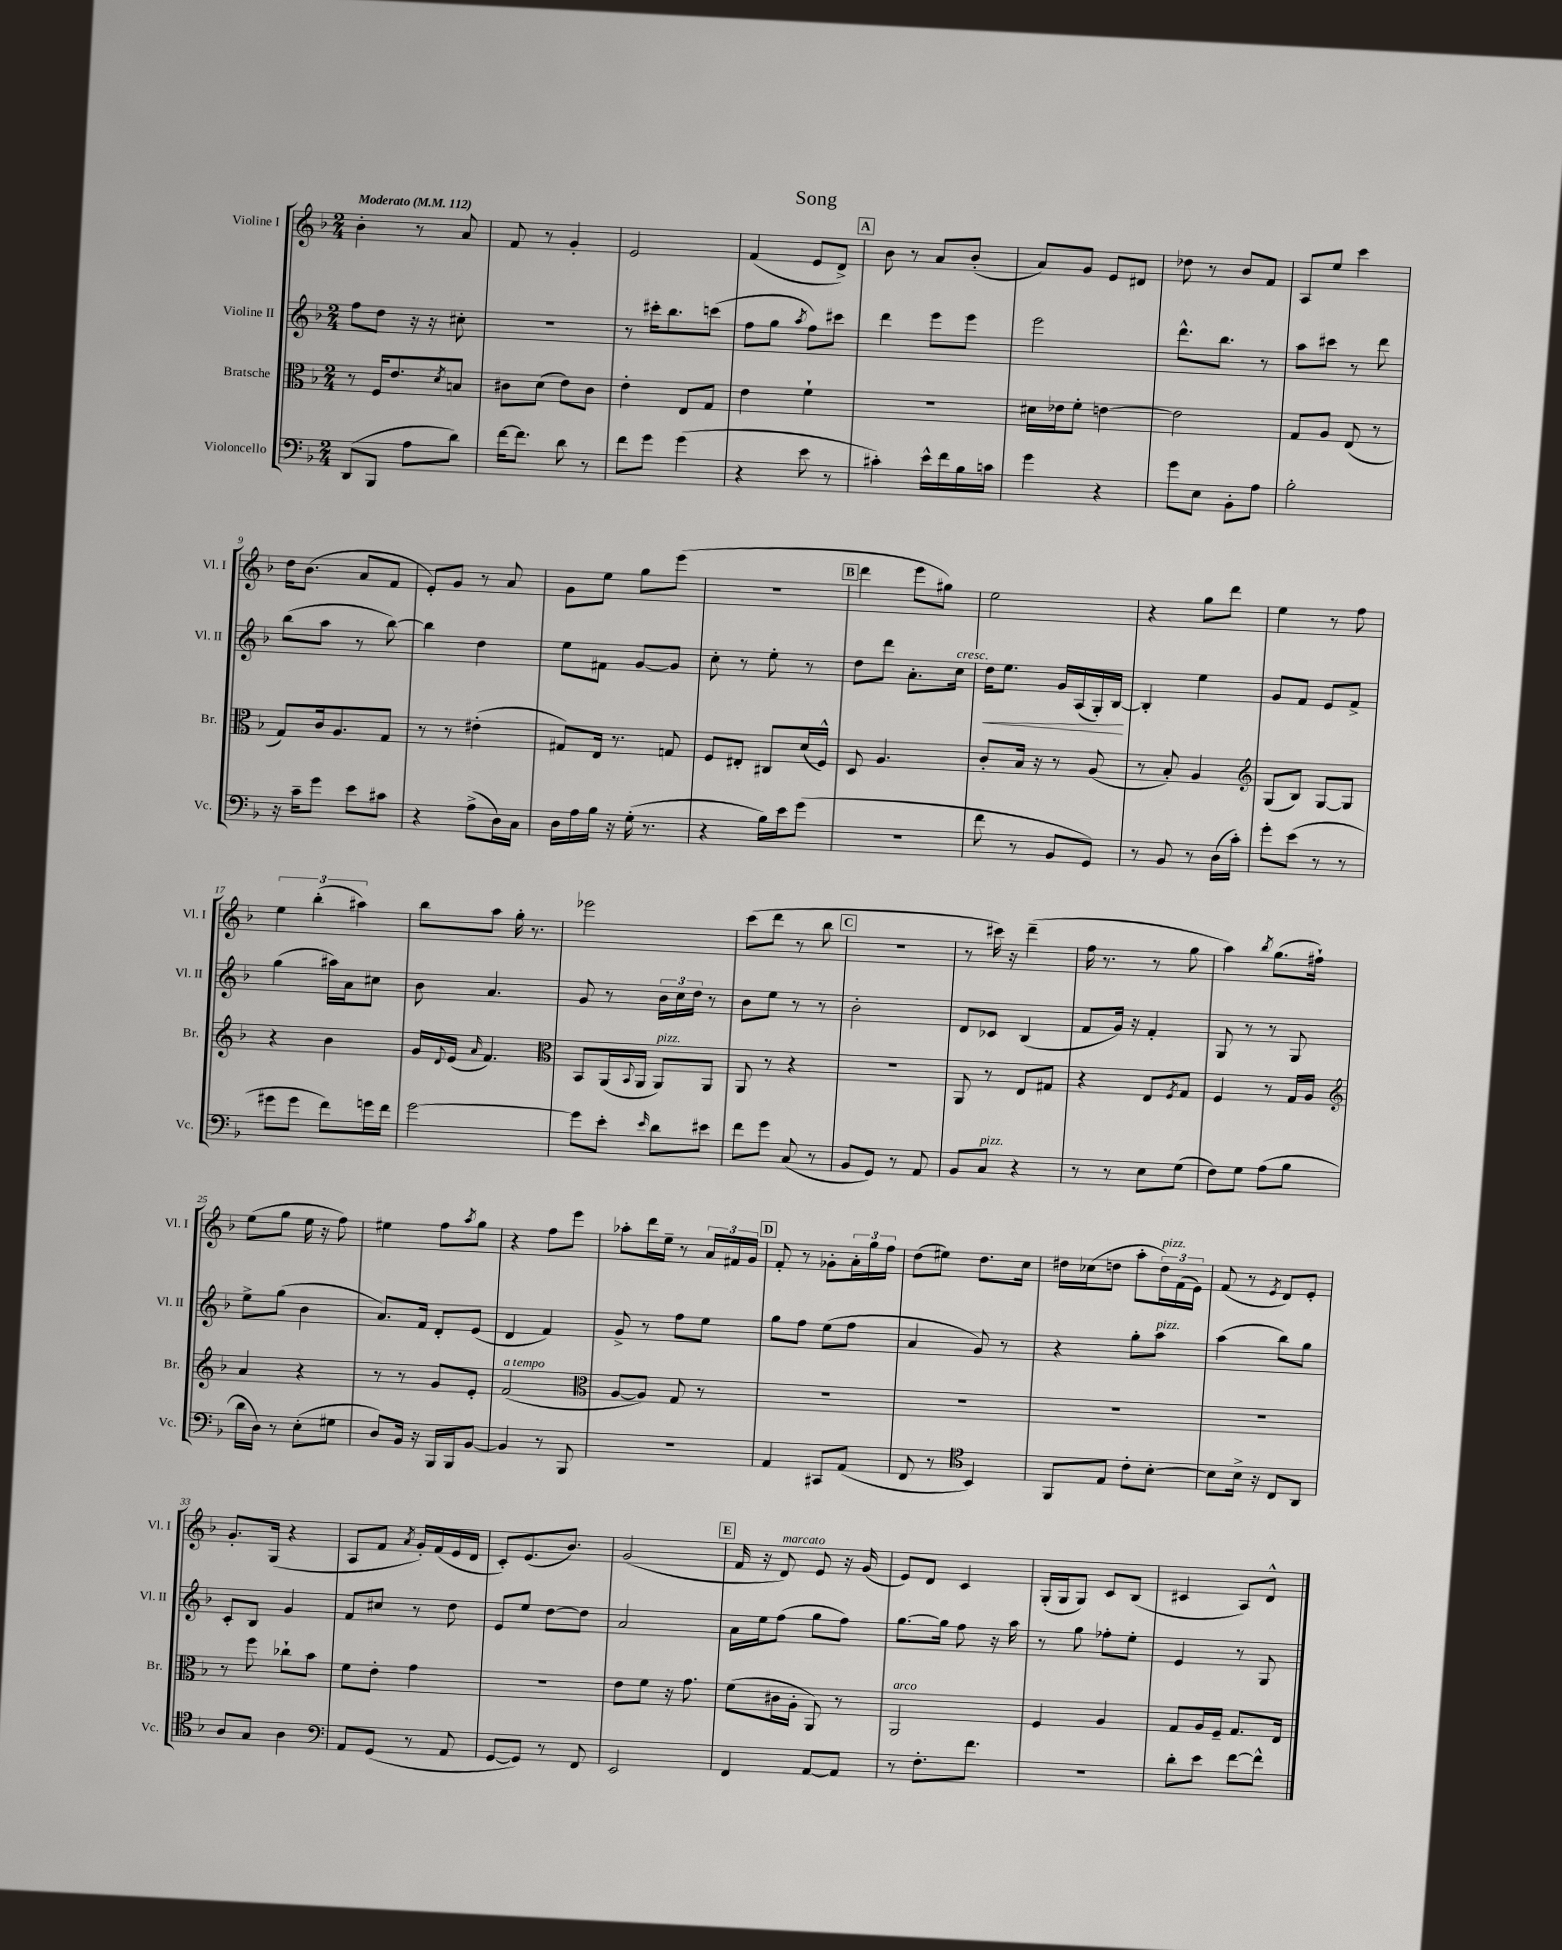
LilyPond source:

\header { title = "Song" }
<<
\new StaffGroup <<
\new Staff = "s0" \with { instrumentName = "Violine I" shortInstrumentName = "Vl. I" } {
    \clef treble \key f \major \numericTimeSignature \time 2/4 \tempo "Moderato" 4 = 112
    bes'4-. r8 a'8 |
    f'8 r8 g'4-. |
    e'2 |
    f'4( e'8 d'8->) |
    \mark \markup { \box "A" } bes'8 r8 a'8 bes'8-.( |
    a'8) g'8 e'8 dis'8 |
    des''8 r8 bes'8 f'8 |
    a8 e''8 c'''4 |
    d''16 bes'8.( a'8 f'8 |
    e'8-.) g'8 r8 a'8 |
    g'8 e''8 g''8 e'''8( |
    R2 |
    \mark \markup { \box "B" } d'''4 e'''8 gis''8) |
    e''2 |
    r4 g''8 d'''8 |
    e''4 r8 f''8 |
    \tuplet 3/2 { e''4 bes''4-.( ais''4) } |
    bes''8 a''8 g''16-. r8. |
    ees'''2 |
    c'''8( d'''8 r8 bes''8 |
    \mark \markup { \box "C" } R2 |
    r8 cis'''16) r16 d'''4--( |
    f''16 r8. r8 g''8 |
    a''4) \acciaccatura { bes''8 } g''8.( fis''16-!) |
    e''8( g''8 e''16 r16 f''8) |
    eis''4 f''8 \acciaccatura { a''8 } g''8 |
    r4 f''8 e'''8 |
    aes''8-. d'''16 e''16-- r8 \tuplet 3/2 { a'16 fis'16 g'16 } |
    \mark \markup { \box "D" } f'8-. r8 ges'8-. \tuplet 3/2 { a'16-. g''16 f''16 } |
    d''8( eis''8) d''8. c''16 |
    dis''16 ces''16( d''8 a''8-. \tuplet 3/2 { d''16^\markup { \italic "pizz." }) f'16( e'16) } |
    f'8( r8 \acciaccatura { e'8 } d'8) e'8-. |
    g'8.-. g16( r4 |
    a8 f'8 \acciaccatura { a'8 } g'16-.) f'16( e'16 d'16 |
    c'8-.) e'8.( bes'8.) |
    g'2( |
    \mark \markup { \box "E" } f'16 r16 d'8^\markup { \italic "marcato" }) e'8 r16 g'16( |
    e'8) d'8 c'4 |
    g16-.( g16 g8) c'8 bes8( |
    cis'4 a8) d'8-^ \bar "|." |
}
\new Staff = "s1" \with { instrumentName = "Violine II" shortInstrumentName = "Vl. II" } {
    \clef treble \key f \major \numericTimeSignature \time 2/4
    f''8 d''8 r16 r16 cis''8-. |
    R2 |
    r8 cis'''16-. bes''8. c'''8( |
    f''8 g''8 \acciaccatura { a''8 } f''8) cis'''8 |
    \mark \markup { \box "A" } d'''4 e'''8 e'''8 |
    e'''2 |
    d'''8.-^ bes''8. r8 |
    a''8 cis'''8 r8 d'''8 |
    bes''8( a''8 r8 bes''8~) |
    bes''4 d''4 |
    e''8 fis'8 g'8~ g'8 |
    c''8-. r8 e''8-. r8 |
    \mark \markup { \box "B" } d''8 d'''8 a'8.-. c''16^\markup { \italic "cresc." } |
    d''16\< e''8. g'16 a16( g16-.) bes16~\! |
    bes4-. e''4 |
    g'8 f'8 e'8 f'8-> |
    g''4( ais''16) a'16 cis''8 |
    bes'8 a'4. |
    g'8 r8 \tuplet 3/2 { bes'16 c''16 d''16 } r8 |
    bes'8 e''8 r8 r8 |
    \mark \markup { \box "C" } bes'2-. |
    d'8 ces'8 bes4( |
    f'8 g'16) r16 f'4-. |
    g8 r8 r8 g8 |
    e''8-> g''8( bes'4 |
    a'8.) f'16 d'8-. e'8( |
    d'4 f'4) |
    g'8-> r8 f''8 e''8 |
    \mark \markup { \box "D" } g''8 f''8 e''8( f''8 |
    a'4 g'8) r8 |
    r4 g''8-. a''8^\markup { \italic "pizz." } |
    a''4( bes''8) g''8 |
    c'8-. bes8 g'4 |
    f'8 cis''8 r8 d''8 |
    e'8 e''8 d''8~ d''8 |
    a'2 |
    \mark \markup { \box "E" } a'16 e''16 f''8( g''8 f''8) |
    g''8.~ g''16 f''8 r16 a''16 |
    r8 g''8 fes''8-. e''8-. |
    e'4 r8 g8 \bar "|." |
}
\new Staff = "s2" \with { instrumentName = "Bratsche" shortInstrumentName = "Br." } {
    \clef alto \key f \major \numericTimeSignature \time 2/4
    r8 f16 e'8. \acciaccatura { d'8 } b8 |
    cis'8 d'8( e'8) cis'8 |
    e'4-. e8 g8 |
    e'4 f'4-! |
    \mark \markup { \box "A" } R2 |
    dis'16 ees'16 f'8-. e'4~ |
    e'2 |
    g8 a8 e8( r8 |
    g8) c'16 a8. g8 |
    r8 r8 eis'4-.( |
    gis8) e16 r8. g8 |
    f8 eis8-. cis8 d'16( f16-^) |
    \mark \markup { \box "B" } d8 a4. |
    c'8-. bes16 r16 r8 a8( |
    r8 bes8-.) a4 |
    \clef treble g8( bes8) g8~ g8 |
    r4 bes'4 |
    g'16 \appoggiatura { d'8 } e'16( \grace { a'16 } f'4.) |
    \clef alto bes,8 a,16( \appoggiatura { bes,8 } a,16 a,8^\markup { \italic "pizz." }) a,8 |
    a,8 r8 r4 |
    \mark \markup { \box "C" } r2 |
    a,8 r8 e8 gis8 |
    r4 e8 \acciaccatura { f8 } g8 |
    f4 r8 g16 a16 |
    \clef treble a'4 r4 |
    r8 r8 g'8 e'8-. |
    f'2^\markup { \italic "a tempo" }( |
    \clef alto a8~ a8) g8 r8 |
    \mark \markup { \box "D" } R2 |
    R2 |
    R2 |
    R2 |
    r8 f''8 ces''8-! bes'8 |
    f'8 e'8-. g'4 |
    r2 |
    e'8 f'8 r16 g'8. |
    \mark \markup { \box "E" } f'8( cis'16 a16-. a,8) r8 |
    a,2^\markup { \italic "arco" } |
    f4 a4 |
    g8 a16 f16-- g8. e16 \bar "|." |
}
\new Staff = "s3" \with { instrumentName = "Violoncello" shortInstrumentName = "Vc." } {
    \clef bass \key f \major \numericTimeSignature \time 2/4
    d,8( bes,,8 a8 d'8) |
    f'16~ f'8. d'8 r8 |
    f'8 g'8 g'4( |
    r4 e'8 r8 |
    \mark \markup { \box "A" } cis'4-.) e'16-^ f'16 bes16 c'16 |
    g'4 r4 |
    g'8 e8 bes,8-. a8 |
    bes2-. |
    r16 c'16-- g'8 e'8 cis'8 |
    r4 a8->( d16) c16 |
    d16 a16 bes16 r16 g16-.( r8. |
    r4 bes16) e'16 g'8( |
    \mark \markup { \box "B" } R2 |
    f'8 r8 bes,8 g,8) |
    r8 bes,8 r8 d16( c'16-.) |
    g'8-. e'8( r8 r8 |
    gis'8 gis'8 f'8) g'16 f'16 |
    g'2~ |
    g'8 e'8-. \grace { e'16 } d'8 eis'8 |
    f'8 g'8 c8( r8 |
    \mark \markup { \box "C" } bes,8 g,8) r8 a,8 |
    bes,8 c8^\markup { \italic "pizz." } r4 |
    r8 r8 e8 g8( |
    f8) g8 a8( bes8 |
    d'16 d16) r8 e8-.( gis8 |
    d8) bes,16 r16 bes,,16 bes,,16 bes,8~ |
    bes,4 r8 bes,,8 |
    r2 |
    \mark \markup { \box "D" } a,4 cis,8 a,8( |
    f,8 r8 \clef tenor bes,4) |
    f,8 e8 c'8-. bes8~-. |
    bes8 bes16-> r16 c8 a,8 |
    a8 g8 a4 |
    \clef bass a,8 g,8( r8 a,8 |
    g,8~ g,8) r8 f,8 |
    e,2 |
    \mark \markup { \box "E" } f,4 a,8~ a,8 |
    r8 f8.-. f'8. |
    R2 |
    d'8-. e'8 f'8~ f'8-^ \bar "|." |
}
>>
>>
